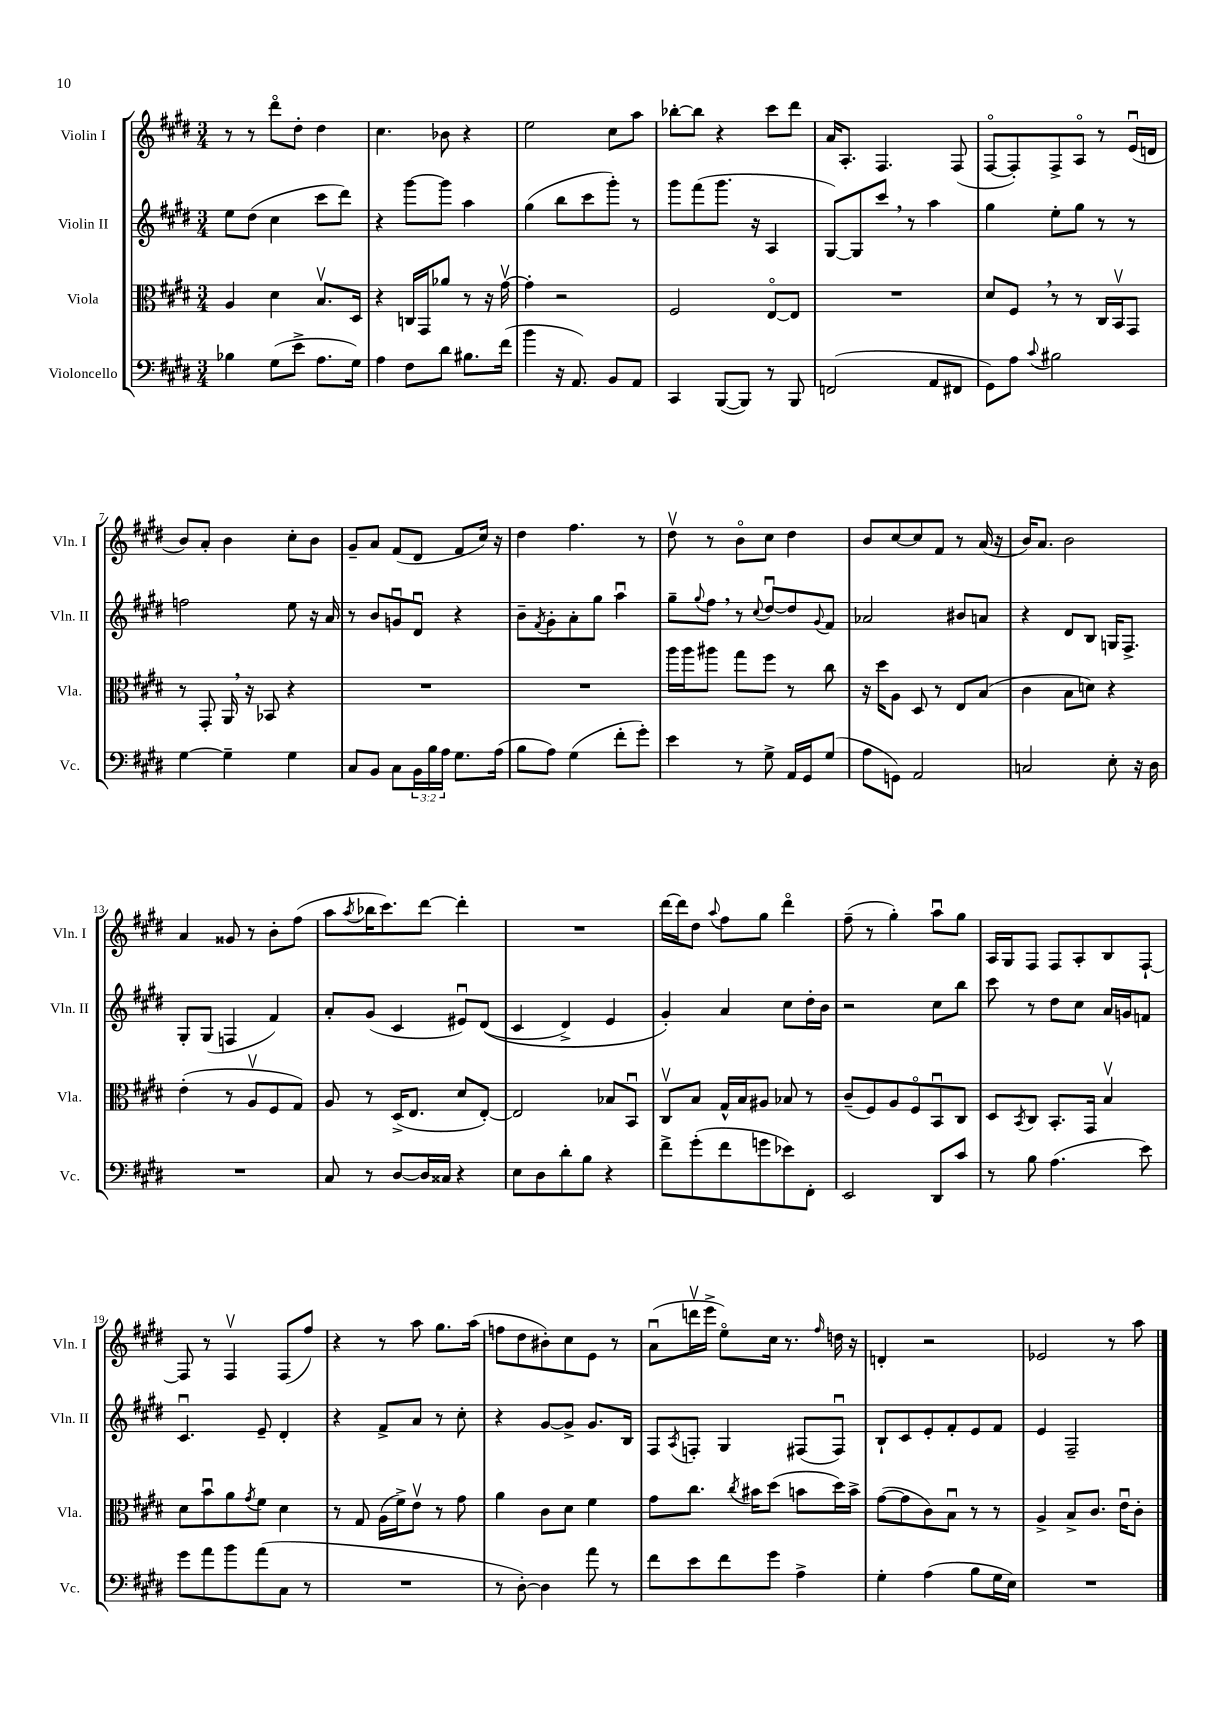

**kern	**kern	**kern	**kern
*staff4	*staff3	*staff2	*staff1
*clefF4	*clefC3	*clefG2	*clefG2
*k[f#c#g#d#]	*k[f#c#g#d#]	*k[f#c#g#d#]	*k[f#c#g#d#]
*M3/4	*M3/4	*M3/4	*M3/4
4B-	4A	8ee	8r
.	.	(8dd#	8r
(8G#	4d#	4cc#	8ddd#o
8e^	.	.	8dd#'
8.A	8.Bv	8ccc#	4dd#
.	.	8ddd#)	.
16G#)	16D#	.	.
=	=	=	=
4A	4r	4r	4.cc#
8F#	16C	[8ggg#	.
.	16GG#	.	.
8d#	8a-	8ggg#]	8b-
8.B#	8r	4aa	4r
.	16r	.	.
(16f#	[16g#v	.	.
=	=	=	=
4b	4g#']	(4gg#	2ee
16r	2r	8bb	.
8.AA)	.	.	.
.	.	8ccc#	.
8BB	.	8ggg#')	8cc#
8AA	.	8r	8aa
=	=	=	=
4CC#	2F#	8ggg#	[8bb-'
.	.	(8fff#	8bb-]
([8BBB	.	8.ggg#	4r
8BBB])	.	.	.
.	.	16r	.
8r	[8Eo	4A	8ccc#
8BBB	8E]	.	8ddd#
=	=	=	=
(2FF	2.r	[8G#)	16a
.	.	.	8.A'
.	.	8G#]	.
.	.	8ccc#	4.F#
.	.	8r	.
8AA	.	4aa	.
8FF#	.	.	(8F#
=	=	=	=
8GG#)	8d#	4gg#	[8F#o
8A	8F#	.	8F#'])
8qqc#	.	.	.
2B#	8r	8ee'	8F#^
.	8r	8gg#	8Ao
.	16C#	8r	8r
.	16BBv	.	.
.	8GG#	8r	(16eu
.	.	.	16d
=	=	=	=
[4G#	8r	2ff	8b)
.	8GG#'	.	8a'
4G#~]	16AA	.	4b
.	16r	.	.
.	8BB-	.	.
4G#	4r	8ee	8cc#'
.	.	16r	8b
.	.	16a	.
=	=	=	=
8C#	2.r	8r	8g#~
8BB	.	8b	8a
8C#	.	8gu	(8f#
24BB	.	8d#u	8d#
24B	.	.	.
24A	.	.	.
8.G#	.	4r	8f#
.	.	.	16cc#)
(16A	.	.	16r
=	=	=	=
8B	2.r	8b~	4dd#
.	.	8qf#	.
8A)	.	8g#'	.
(4G#	.	8a'	4.ff#
.	.	8gg#	.
8f#'	.	4aau	.
8g#')	.	.	8r
=	=	=	=
4e	16aa	8gg#~	8dd#v
.	16aa	.	.
.	.	8qqgg#	.
.	8aa#	8ff#	8r
8r	8gg#	8r	8bo
.	.	8qqcc#	.
8G#^	8ff#	[8dd#u	8cc#
16AA	8r	8dd#]	4dd#
16GG#	.	.	.
.	.	8qqg#	.
(8G#	8cc#	8f#	.
=	=	=	=
8A	16r	2a-	8b
.	16dd#	.	.
8GG)	8A	.	[8cc#
2AA	8D#	.	8cc#]
.	8r	.	8f#
.	8E	8b#	8r
.	(8B	8a	(16a
.	.	.	16r
=	=	=	=
2C	4c#	4r	16b)
.	.	.	8.a
.	8B	8d#	2b
.	8d)	8B	.
8E'	4r	16G	.
.	.	8.F#^	.
16r	.	.	.
16D#	.	.	.
=	=	=	=
2.r	(4e'	8G#'	4a
.	.	(8G#	.
.	8r	4F	8g##
.	8Av	.	8r
.	8F#	4f#)	8b'
.	8G#)	.	(8ff#
=	=	=	=
8C#	8A	8a'	8aa
.	.	.	8qaa
8r	8r	(8g#	16bb-
.	.	.	8.ccc#)
[8D#	(16D#^	4c#	.
.	8.E	.	.
16D#]	.	.	[8ddd#
16C##	.	.	.
4r	8d#	8e#u)	4ddd#']
.	[8E')	&((8d#	.
=	=	=	=
8E	2E]	4c#	2.r
8D#	.	.	.
8d#'	.	4d#^)	.
8B	.	.	.
4r	8B-	4e	.
.	8BBu	.	.
=	=	=	=
8f#^	8C#v	4g#'&)	[16ddd#
.	.	.	16ddd#]
(8g#'	8B	.	8dd#
.	.	.	8qqaa
8f#	16G#^^	4a	8ff#
.	16B	.	.
8g	8A#	.	8gg#
8e-)	8B-	8cc#	4ddd#o
8FF#'	8r	16dd#'	.
.	.	16b	.
=	=	=	=
2EE	(8c#~	2r	(8ff#~
.	8F#)	.	8r
.	8A	.	4gg#')
.	8F#o	.	.
8DD#	8BBu	8cc#	8aau
8c#	8C#	8bb	8gg#
=	=	=	=
8r	8D#	8ccc#	16A
.	.	.	16G#
.	8qBB	.	.
8B	8C#	8r	8F#
(4.A	8.BB'	8dd#	8F#
.	.	8cc#	8A'
.	16GG#	.	.
.	4Bv	16a	8B
.	.	16g	.
8e)	.	8f	[8F#`
=	=	=	=
8g#	8d#	4.c#u	8F#]
8a	8bu	.	8r
8b	8a	.	4F#v
.	8qg#	.	.
(8a	8f#	8e~	.
8C#	4d#	4d#'	(8F#
8r	.	.	8ff#)
=	=	=	=
2.r	8r	4r	4r
.	8G#	.	.
.	(16A	8f#^	8r
.	16f#^)	.	.
.	8ev	8a	8aa
.	8r	8r	8.gg#
.	8g#	8cc#'	.
.	.	.	(16aa
=	=	=	=
8r	4a	4r	8ff
[8D#')	.	.	8dd#
4D#]	8c#	[8g#	8b#')
.	8d#	8g#^]	8cc#
8a	4f#	8.g#	8e
8r	.	.	8r
.	.	16B	.
=	=	=	=
8f#	8g#	8F#	(8au
.	.	8qA	.
8e	8.cc#	8F'	16dddv
.	.	.	16eee^
8f#	.	4G#	8eeo)
.	8qcc#	.	.
.	16b#	.	.
8g#	(8dd#	.	16cc#
.	.	.	8.r
4A^	8b	(8F#	.
.	.	.	16qqff#
.	16dd#)	8F#u)	16dd
.	16b^	.	16r
=	=	=	=
4G#'	([8g#	8B`	4d'
.	8g#]	8c#	.
(4A	8c#)	8e'	2r
.	8Bu	8f#'	.
8B	8r	8e	.
16G#	8r	8f#	.
16E)	.	.	.
=	=	=	=
2.r	4A^	4e	2e-
.	8B^	2F#~	.
.	8.c#	.	.
.	.	.	8r
.	16eu	.	.
.	8c#'	.	8aa
==	==	==	==
*-	*-	*-	*-
